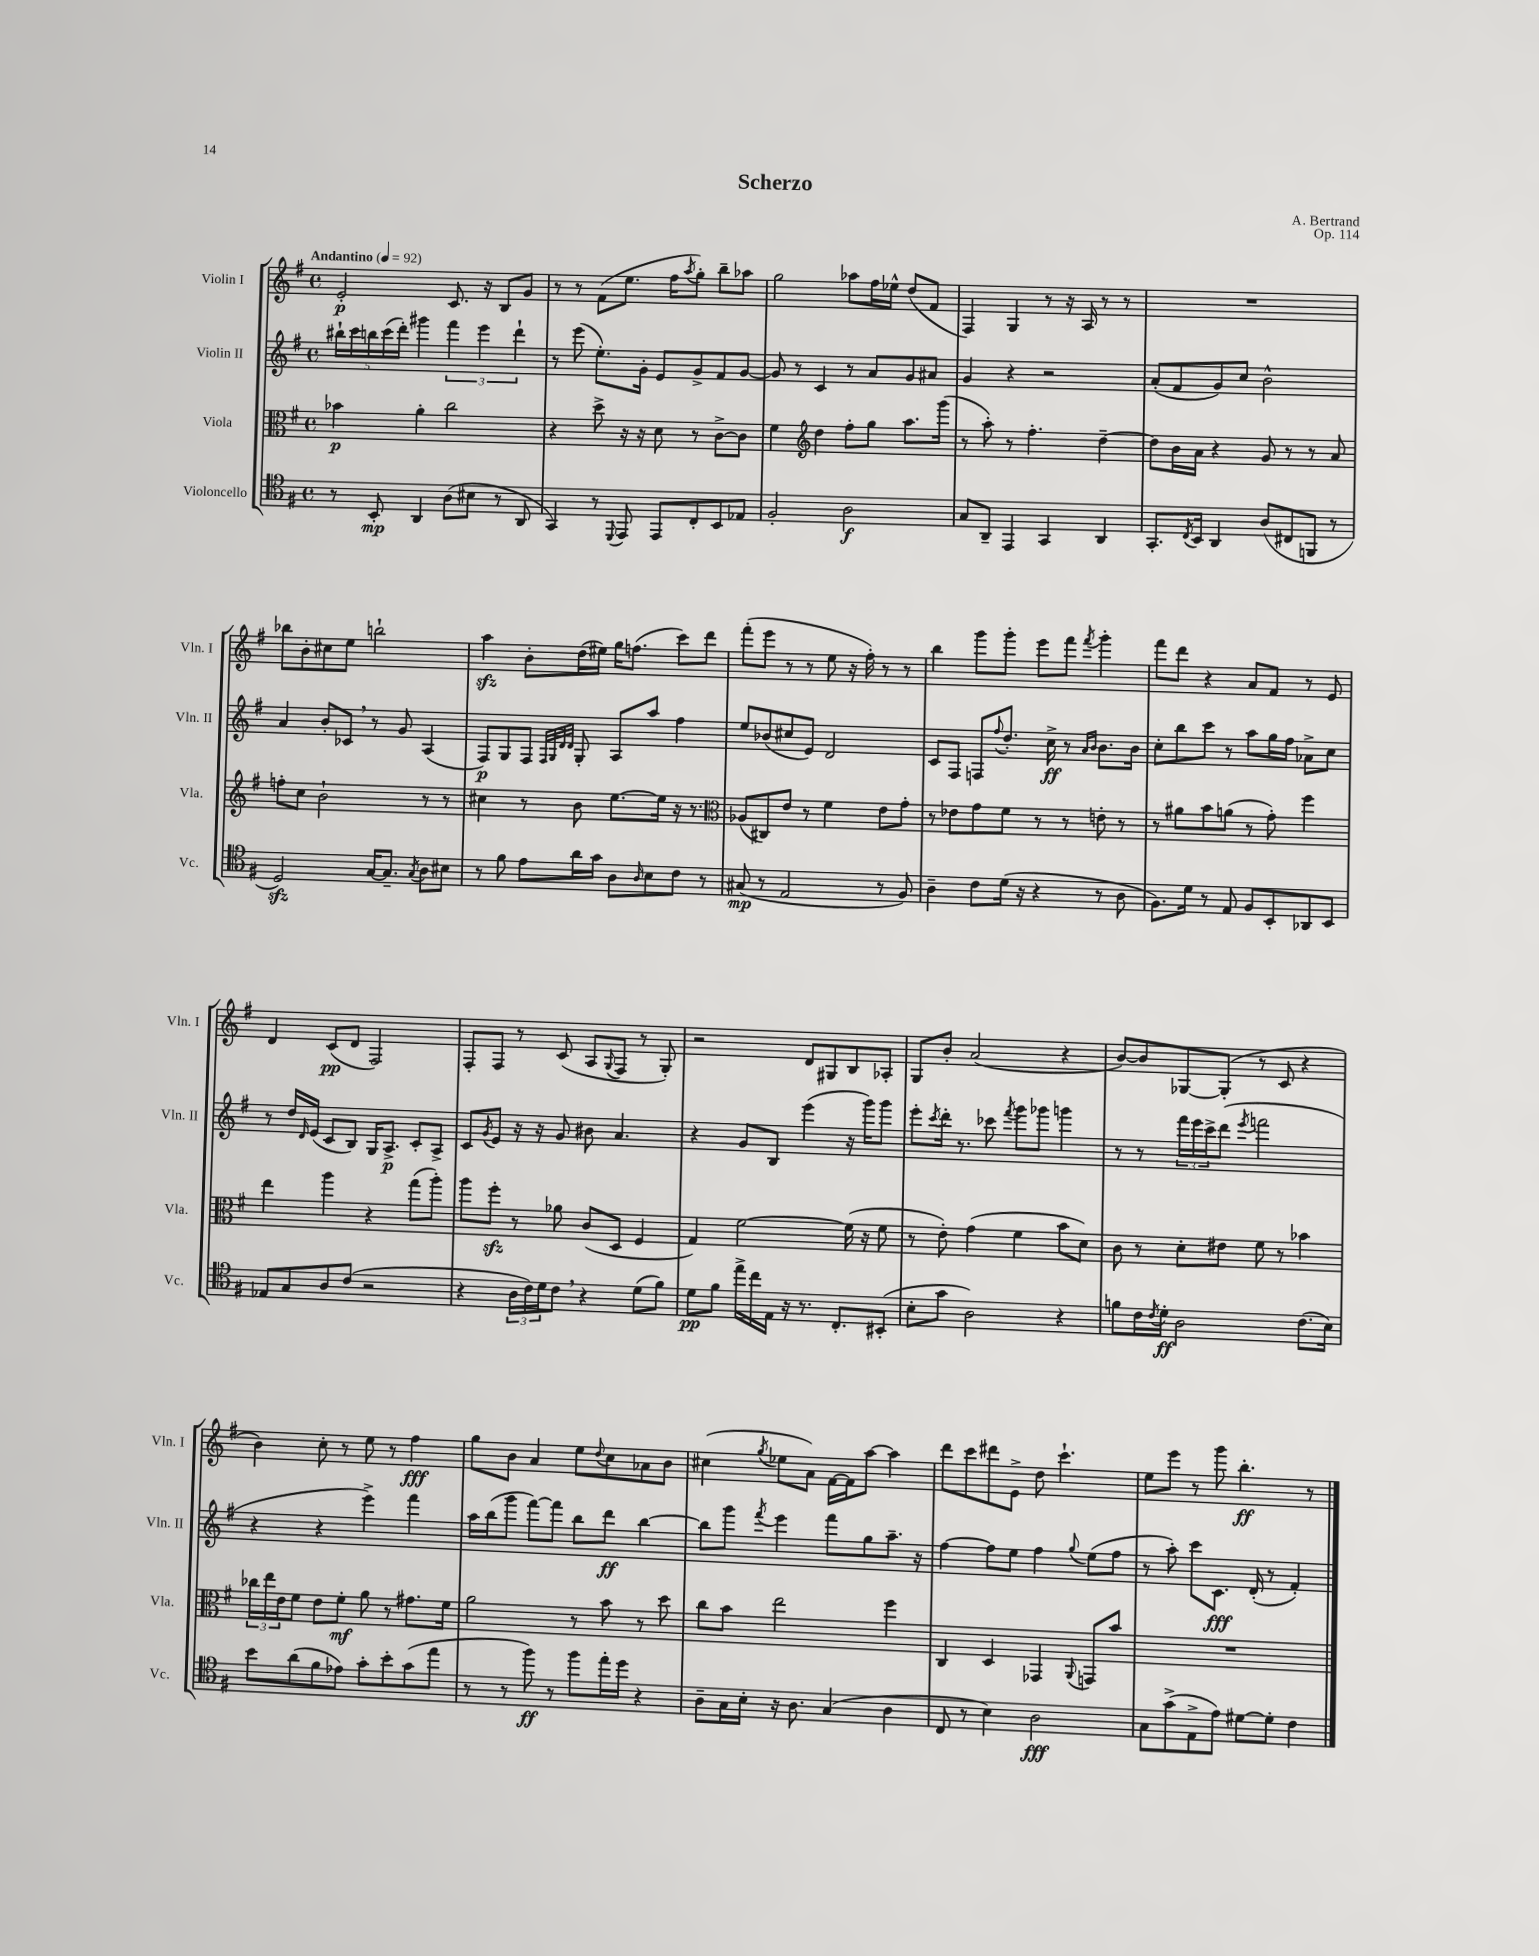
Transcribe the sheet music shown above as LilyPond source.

\header { title = "Scherzo" composer = "A. Bertrand" opus = "Op. 114" }
<<
\new StaffGroup <<
\new Staff = "s0" \with { instrumentName = "Violin I" shortInstrumentName = "Vln. I" } {
    \clef treble \key g \major \defaultTimeSignature \time 4/4 \tempo "Andantino" 4 = 92
    e'2-.\p c'8. r16 b8 g'8 |
    r8 r8 fis'8( e''8. fis''16 \acciaccatura { a''8 } g''8-.) b''8-- aes''8 |
    g''2 aes''8 fis''16 ees''16-^ d''8( fis'8 |
    fis4) g4 r8 r16 a16 r8 r8 |
    R1 |
    bes''8 b'8-. cis''8 e''8 b''2-! |
    a''4\sfz b'8-. d''16( eis''16) g''16 f''8.( c'''8) d'''8 |
    fis'''8-.( e'''8 r8 r8 e''8 r16 fis''16-.) r8 r8 |
    b''4 g'''8 g'''8-. e'''8 fis'''8 \acciaccatura { fis'''8 } g'''4-. |
    fis'''8 d'''8 r4 a'8 fis'8 r8 e'8 |
    d'4 c'8\pp( d'8 fis2) |
    fis8-. fis8 r8 c'8( a8 \appoggiatura { g8 } fis8 r8 g8-.) |
    r2 d'8 gis8 b8 aes8-. |
    g8 b'8-. a'2( r4 |
    b'8~) b'8 ges8~ ges8-.( r8 c'8 r4 |
    b'4) c''8-. r8 e''8 r8 fis''4\fff |
    g''8 b'8 a'4 e''8 \appoggiatura { d''8 } c''8 aes'8 b'8 |
    cis''4( \acciaccatura { g''8 } ees''8 a'8) fis'16~ fis'16 a''8~ a''4 |
    d'''8 c'''8 dis'''8 e'8-> d''8 c'''4.-! |
    e''8 e'''8 r8 g'''8 b''4.-.\ff r8 \bar "|." |
}
\new Staff = "s1" \with { instrumentName = "Violin II" shortInstrumentName = "Vln. II" } {
    \clef treble \key g \major \defaultTimeSignature \time 4/4
    \tuplet 5/4 { bis''16-! c'''16 b''16 c'''16( d'''16-.) } gis'''4 \tuplet 3/2 { fis'''4 e'''4 d'''4-! } |
    r8 e'''8( e''8.-.) g'16-. e'8 g'8-> fis'8 g'8~ |
    g'8 r8 c'4 r8 a'8 g'8 ais'8 |
    g'4 r4 r2 |
    a'8-.( fis'8 g'8) c''8 b'2-^ |
    a'4 b'8-. ces'8 \breathe r8 g'8 a4( |
    fis8\p) g8 fis8 \grace { fis32 g32 d'32 d'32 } g8-. a8 a''8 fis''4 |
    e''8 bes'8( cis''8 e'8) d'2 |
    c'8 fis8 f8 \appoggiatura { fis''8 } d''8.-. c''16->\ff r8 \grace { a'16 b'16 } b'8. b'16 |
    c''8-. b''8 c'''8 r8 a''8 g''16 fis''16 aes'8-> c''8 |
    r8 d''16 \grace { d'16 } e'16( c'8 b8) g16 a8.->\p c'8-. a8-> |
    c'8 \acciaccatura { g'8 } e'8 r16 r16 g'8 bis'8 a'4. |
    r4 g'8 b8 e'''4( r16 g'''16) g'''8 |
    e'''8-. \acciaccatura { c'''8 } d'''16-. r8. ces'''8 \acciaccatura { fis'''8 } g'''8 ges'''8 g'''4 |
    r8 r8 \tuplet 3/2 { fis'''16 e'''16 c'''16-> } d'''8( \acciaccatura { e'''8 } f'''2 |
    r4 r4 e'''4->) fis'''4 |
    a''16 b''16( g'''8 fis'''8~) fis'''8 b''8 d'''8\ff b''4~ |
    b''8 g'''8 \acciaccatura { fis'''8 } e'''4 fis'''8 g''8 a''8.-- r16 |
    fis''4~ fis''8 e''8 fis''4 \appoggiatura { g''8 } e''8( fis''8 |
    r8 a''8-.) c'''8 c'8.\fff d'16-.( r8 fis'4-.) \bar "|." |
}
\new Staff = "s2" \with { instrumentName = "Viola" shortInstrumentName = "Vla." } {
    \clef alto \key g \major \defaultTimeSignature \time 4/4
    bes'4\p a'4-. c''2 |
    r4 d''8-> r16 r16 d'8 r8 c'8~-> c'8 |
    fis'4 \clef treble d''4 fis''8-. g''8 a''8. g'''16( |
    r8 a''8-.) r8 fis''4.-. d''4~-- |
    d''8 b'16 a'16 r4 g'8 r8 r8 a'8 |
    f''8-. c''8 b'2-! r8 r8 |
    cis''4 r8 b'8 e''8.~ e''16 r16 r8. |
    \clef alto aes8( cis8) e'8 r8 fis'4 e'8 g'8-. |
    r8 ees'8 g'8 fis'8 r8 r8 e'8-. r8 |
    r8 ais'8 b'8 a'8( r8 g'8-.) fis''4 |
    e''4 a''4 r4 g''8( a''8-.) |
    a''8 fis''8-.\sfz r8 aes'8 c'8( d8 fis4 |
    g4) fis'2~ fis'16( r16 fis'8 |
    r8 e'8-.) g'4( fis'4 b'8 d'8) |
    c'8 r8 d'8-. eis'8 fis'8 r8 bes'4 |
    \tuplet 3/2 { ces''16 e''16 e'16 } fis'8 e'8 fis'8-.\mf a'8 r8 gis'8. fis'16 |
    a'2 r8 b'8 r8 d''8 |
    c''8 b'8 e''2 fis''4 |
    c4 d4 ges,4 \appoggiatura { a,8 } g,8 b'8 |
    R1 \bar "|." |
}
\new Staff = "s3" \with { instrumentName = "Violoncello" shortInstrumentName = "Vc." } {
    \clef tenor \key g \major \defaultTimeSignature \time 4/4
    r8 b,8-.\mp a,4 a8( bis8 r8 a,8 |
    g,4) r8 \appoggiatura { d,8 } e,8 e,8 c8-. b,8 ees8 |
    fis2-. a2\f |
    g8 a,8-- e,4 g,4 a,4 |
    g,8.-. \acciaccatura { c8 } b,16 a,4 a8( cis8 f,8 r8 |
    d2\sfz) g16~ g8.-- \acciaccatura { g8 } a8 bis8 |
    r8 fis'8 e'8 a'16 g'16 a8 \grace { a16 } b8 c'8 r8 |
    gis8\mp( r8 e2 r8 fis8) |
    a4-- c'8 d'16( r16 r4 r8 a8 |
    fis8.) d'16 r8 e8 fis8 b,8-. aes,8 b,8 |
    ees8 g8 a8 c'8( r2 |
    r4 \tuplet 3/2 { a16 c'16) d'16 } c'8 \breathe r4 d'8( fis'8) |
    d'8\pp fis'8 e''16-> c''16 e16 r16 r8. c8.-. bis,8-.( |
    b8-. g'8 a2) r4 |
    f'8 c'16 \acciaccatura { c'8 } d'16-.\ff a2 c'8.( b16) |
    b'8 a'8( fis'8 ees'8) g'8-. b'8-. g'8( e''8 |
    r8 r8 fis''8\ff) r8 fis''8 e''16-. d''16 r4 |
    a8-- g16 b16-. r16 a8. g4( a4 |
    c8 r8 b4) a2\fff |
    g8 g'8->( e8-> e'8) dis'8~ dis'8-. c'4 \bar "|." |
}
>>
>>
\layout { \context { \Score \remove "Bar_number_engraver" } }
